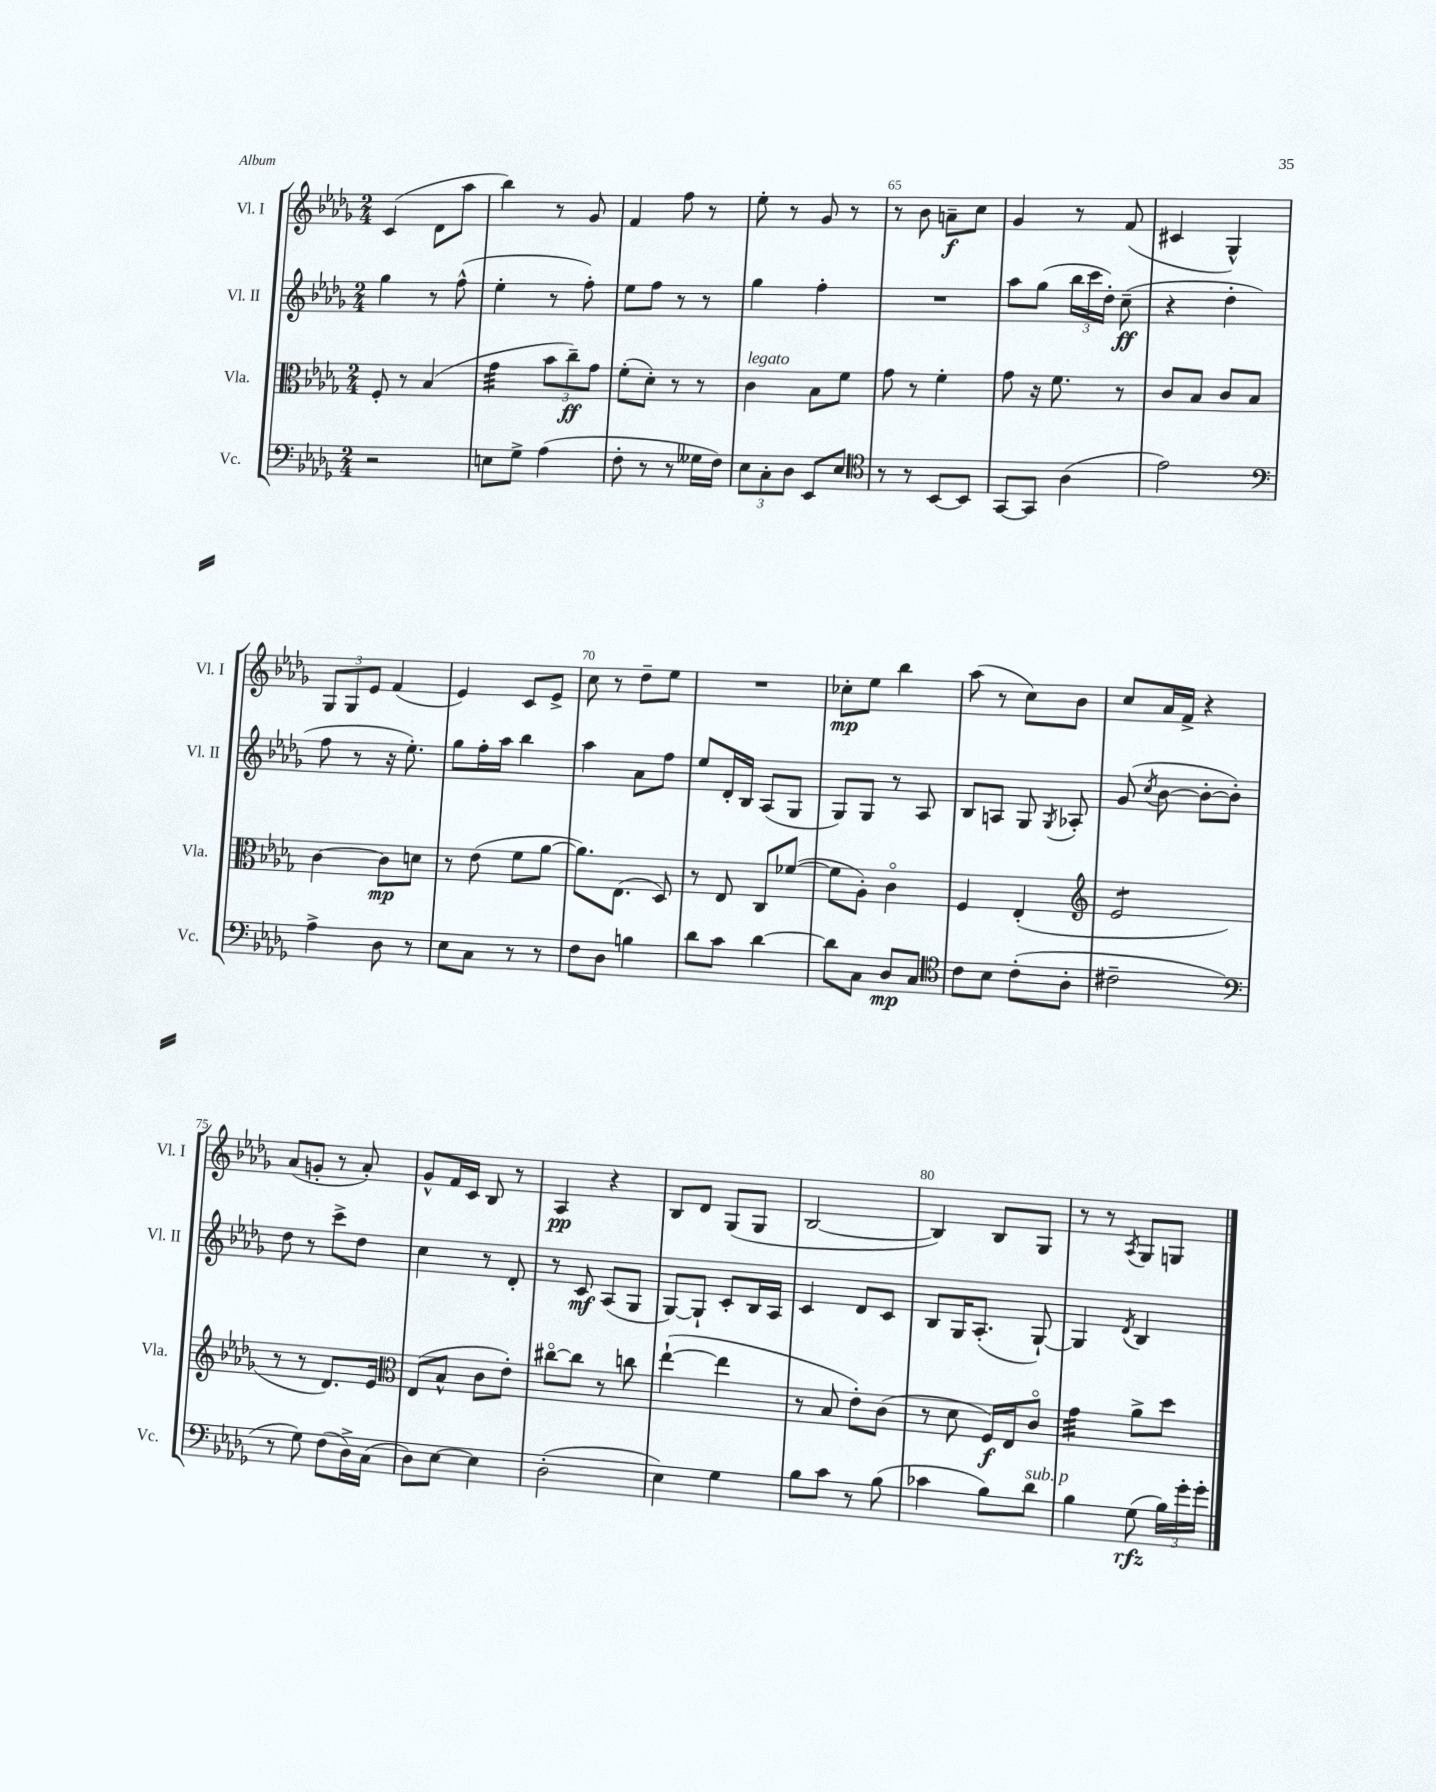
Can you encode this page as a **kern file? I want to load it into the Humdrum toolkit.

**kern	**dynam	**kern	**dynam	**kern	**dynam	**kern	**dynam
*part4	*part4	*part3	*part3	*part2	*part2	*part1	*part1
*staff4	*staff4	*staff3	*staff3	*staff2	*staff2	*staff1	*staff1
*I"Vc.	*	*I"Vla.	*	*I"Vl. II	*	*I"Vl. I	*
*I'Vc.	*	*I'Vla.	*	*I'Vl. II	*	*I'Vl. I	*
*clefF4	*	*clefC3	*	*clefG2	*	*clefG2	*
*k[b-e-a-d-g-]	*	*k[b-e-a-d-g-]	*	*k[b-e-a-d-g-]	*	*k[b-e-a-d-g-]	*
*M2/4	*	*M2/4	*	*M2/4	*	*M2/4	*
=61	=61	=61	=61	=61	=61	=61	=61
2r	.	8F'/	.	4gg-\	.	(4c/	.
.	.	8r	.	.	.	.	.
.	.	(4B-/	.	8r	.	8d-\L	.
.	.	.	.	(8ff^^\	.	8aa-\J	.
=62	=62	=62	=62	=62	=62	=62	=62
*	*	*tremolo	*	*	*	*	*
8En\L	.	32g-\LLL	.	4ee-'\	.	4bb-\)	.
.	.	32g-\	.	.	.	.	.
.	.	32g-\	.	.	.	.	.
.	.	32g-\	.	.	.	.	.
8G-^\J	.	32g-\	.	.	.	.	.
.	.	32g-\	.	.	.	.	.
.	.	32g-\	.	.	.	.	.
.	.	32g-\JJJ	.	.	.	.	.
*	*	*Xtremolo	*	*	*	*	*
(4A-\	.	12b-\L	.	8r	.	8r	.
.	.	12cc~\)	ff	.	.	.	.
.	.	.	.	8ff'\)	.	8g-/	.
.	.	12g-\J	.	.	.	.	.
=63	=63	=63	=63	=63	=63	=63	=63
8F'\	.	(8f'\L	.	8ee-\L	.	4f/	.
8r	.	8d-'\J)	.	8ff\J	.	.	.
8r	.	8r	.	8r	.	8ff\	.
16G--X\LL	.	8r	.	8r	.	8r	.
16F\JJ)	.	.	.	.	.	.	.
=64	=64	=64	=64	=64	=64	=64	=64
!	!	!LO:TX:a:i:t=legato	!	!	!	!	!
12E-\L	.	4c\	.	4gg-\	.	8ee-'\	.
12C'\	.	.	.	.	.	.	.
.	.	.	.	.	.	8r	.
12D-\J	.	.	.	.	.	.	.
8EE-/L	.	8B-\L	.	4ff'\	.	8g-/	.
8E-/J	.	8f\J	.	.	.	8r	.
=65	=65	=65	=65	=65	=65	=65	=65
*clefC4	*	*	*	*	*	*	*
8r	.	8g-\	.	2r	.	8r	.
8r	.	8r	.	.	.	8b-\	.
[8BB-/L	.	4f'\	.	.	.	8an~\L	f
8BB-/J]	.	.	.	.	.	8cc\J	.
=66	=66	=66	=66	=66	=66	=66	=66
[8GG-/L	.	8g-\	.	8aa-\L	.	4g-/	.
8GG-/J]	.	16r	.	(8gg-\J	.	.	.
.	.	8.f\	.	.	.	.	.
(4A-\	.	.	.	24bb-\LL	.	8r	.
.	.	.	.	24ccc\	.	.	.
.	.	.	.	24dd-'\JJ)	.	.	.
.	.	8r	.	(8cc~\	ff	(8f/	.
=67	=67	=67	=67	=67	=67	=67	=67
2e-\)	.	8c/L	.	4r	.	4c#X/	.
.	.	8B-/J	.	.	.	.	.
.	.	8c/L	.	4dd-'\	.	4G-^^/)	.
.	.	8B-/J	.	.	.	.	.
!!LO:LB:g=z
=68	=68	=68	=68	=68	=68	=68	=68
*clefF4	*	*	*	*	*	*	*
4A-^\	.	[4c\	.	8ff\	.	12G-/L	.
.	.	.	.	.	.	12G-/	.
.	.	.	.	8r	.	.	.
.	.	.	.	.	.	12e-/J	.
8D-\	.	8c\L]	mp	16r	.	(4f/	.
.	.	.	.	8.ee-'\)	.	.	.
8r	.	8dn\J	.	.	.	.	.
=69	=69	=69	=69	=69	=69	=69	=69
8E-\L	.	8r	.	8gg-\L	.	4e-/)	.
8C\J	.	(8e-\	.	16ff'\L	.	.	.
.	.	.	.	16aa-\JJ	.	.	.
8r	.	8f\L	.	4bb-\	.	8c/L	.
8r	.	[8a-\J	.	.	.	8e-^/J	.
=70	=70	=70	=70	=70	=70	=70	=70
8F\L	.	8.a-\L])	.	4aa-\	.	8cc\	.
8D-\J	.	.	.	.	.	8r	.
.	.	(8.E-\J	.	.	.	.	.
4Bn\	.	.	.	8a-\L	.	8dd-~\L	.
.	.	8D-/)	.	8ff\J	.	8ee-\J	.
=71	=71	=71	=71	=71	=71	=71	=71
8d-\L	.	8r	.	8ee-/L	.	2r	.
8c\J	.	8E-/	.	16d-'/L	.	.	.
.	.	.	.	16B-/JJ	.	.	.
[4d-\	.	8C/L	.	(8A-/L	.	.	.
.	.	([8f-X/J	.	8G-/J	.	.	.
=72	=72	=72	=72	=72	=72	=72	=72
8d-\L]	.	8f-\L]	.	8G-/L)	.	8cc-X'\L	mp
8C\J	.	8A-'\J)	.	8G-/J	.	8ee-\J	.
8D-/L	mp	4c\	.	8r	.	4bb-\	.
8C/J	.	.	.	8A-/	.	.	.
=73	=73	=73	=73	=73	=73	=73	=73
*clefC4	*	*	*	*	*	*	*
8c\L	.	4F/	.	8B-/L	.	(8aa-\	.
8B-\J	.	.	.	8An/J	.	8r	.
(8c'\L	.	(4E-'/	.	8G-/	.	8cc\L)	.
.	.	.	.	8qG-/	.	.	.
8A-'\J	.	.	.	8A-X'/	.	8b-\J	.
=74	=74	=74	=74	=74	=74	=74	=74
*	*	*clefG2	*	*	*	*	*
*	*	*tremolo	*	*	*	*	*
2c#X~\	.	8e-/L	.	(8g-/	.	8cc/L	.
.	.	.	.	8qcc/	.	.	.
.	.	8e-/	.	[8b-\	.	16a-/L	.
.	.	.	.	.	.	16f^/JJ	.
.	.	8e-/	.	8b-'\L_	.	4r	.
.	.	8e-/J	.	8b-'\J])	.	.	.
*	*	*Xtremolo	*	*	*	*	*
!!LO:LB:g=z
=75	=75	=75	=75	=75	=75	=75	=75
*clefF4	*	*	*	*	*	*	*
8r	.	8r	.	8dd-\	.	(8a-/L	.
8G-\)	.	8r	.	8r	.	8gn'/J	.
(8F\L	.	8.d-/L)	.	8ccc^\L	.	8r	.
16D-^\L)	.	.	.	8dd-\J	.	8a-'/)	.
(16C\JJ	.	16e-/Jk	.	.	.	.	.
=76	=76	=76	=76	=76	=76	=76	=76
*	*	*clefC3	*	*	*	*	*
8D-\L)	.	(8E-/L	.	4cc\	.	8g-^^/L	.
[8E-\J	.	8B-^^/J	.	.	.	16f/L	.
.	.	.	.	.	.	16c/JJ	.
4E-\]	.	8c\L	.	8r	.	8B-/	.
.	.	8e-'\J)	.	8d-'/	.	8r	.
=77	=77	=77	=77	=77	=77	=77	=77
(2D-'\	.	[8cc#X\L	.	8r	.	4A-/	pp
.	.	8cc#\J]	.	8c/	mf	.	.
.	.	8r	.	(8A-/L	.	4r	.
.	.	8ccn\	.	8G-/J	.	.	.
=78	=78	=78	=78	=78	=78	=78	=78
4E-\)	.	([4ee-`\	.	[8G-/L)	.	8B-/L	.
.	.	.	.	8G-`/J]	.	8d-/J	.
4G-\	.	4ee-\]	.	8c'/L	.	(8G-/L	.
.	.	.	.	16B-/L	.	8G-/J	.
.	.	.	.	16A-/JJ	.	.	.
=79	=79	=79	=79	=79	=79	=79	=79
8B-\L	.	8r	.	4c/	.	[2B-/	.
8c\J	.	8B-/	.	.	.	.	.
8r	.	8e-'\L)	.	8d-/L	.	.	.
(8B-\	.	(8c\J	.	8c/J	.	.	.
=80	=80	=80	=80	=80	=80	=80	=80
4c-X\	.	8r	.	8B-/L	.	4B-/])	.
.	.	8d-\	.	16G-/K	.	.	.
.	.	.	.	(8.A-'/J	.	.	.
8B-\L)	.	16F/LL)	f	.	.	8B-/L	.
.	.	16E-/J	.	.	.	.	.
!LO:TX:a:i:t=sub. p	!	!	!	!	!	!	!
8d-\J	.	8c/J	.	[8G-`/)	.	8G-/J	.
=81	=81	=81	=81	=81	=81	=81	=81
*	*	*tremolo	*	*	*	*	*
4B-\	.	32g-\LLL	.	4G-/]	.	8r	.
.	.	32g-\	.	.	.	.	.
.	.	32g-\	.	.	.	.	.
.	.	32g-\	.	.	.	.	.
.	.	32g-\	.	.	.	8r	.
.	.	32g-\	.	.	.	.	.
.	.	32g-\	.	.	.	.	.
.	.	32g-\JJJ	.	.	.	.	.
*	*	*Xtremolo	*	*	*	*	*
.	.	.	.	8qd-/	.	8qA-/	.
(8G-\	rfz	8a-^\L	.	4B-/	.	8G-/L	.
24B-\LL)	.	8dd-\J	.	.	.	8Gn/J	.
24g-'\	.	.	.	.	.	.	.
24g-'\JJ	.	.	.	.	.	.	.
==	==	==	==	==	==	==	==
*-	*-	*-	*-	*-	*-	*-	*-
